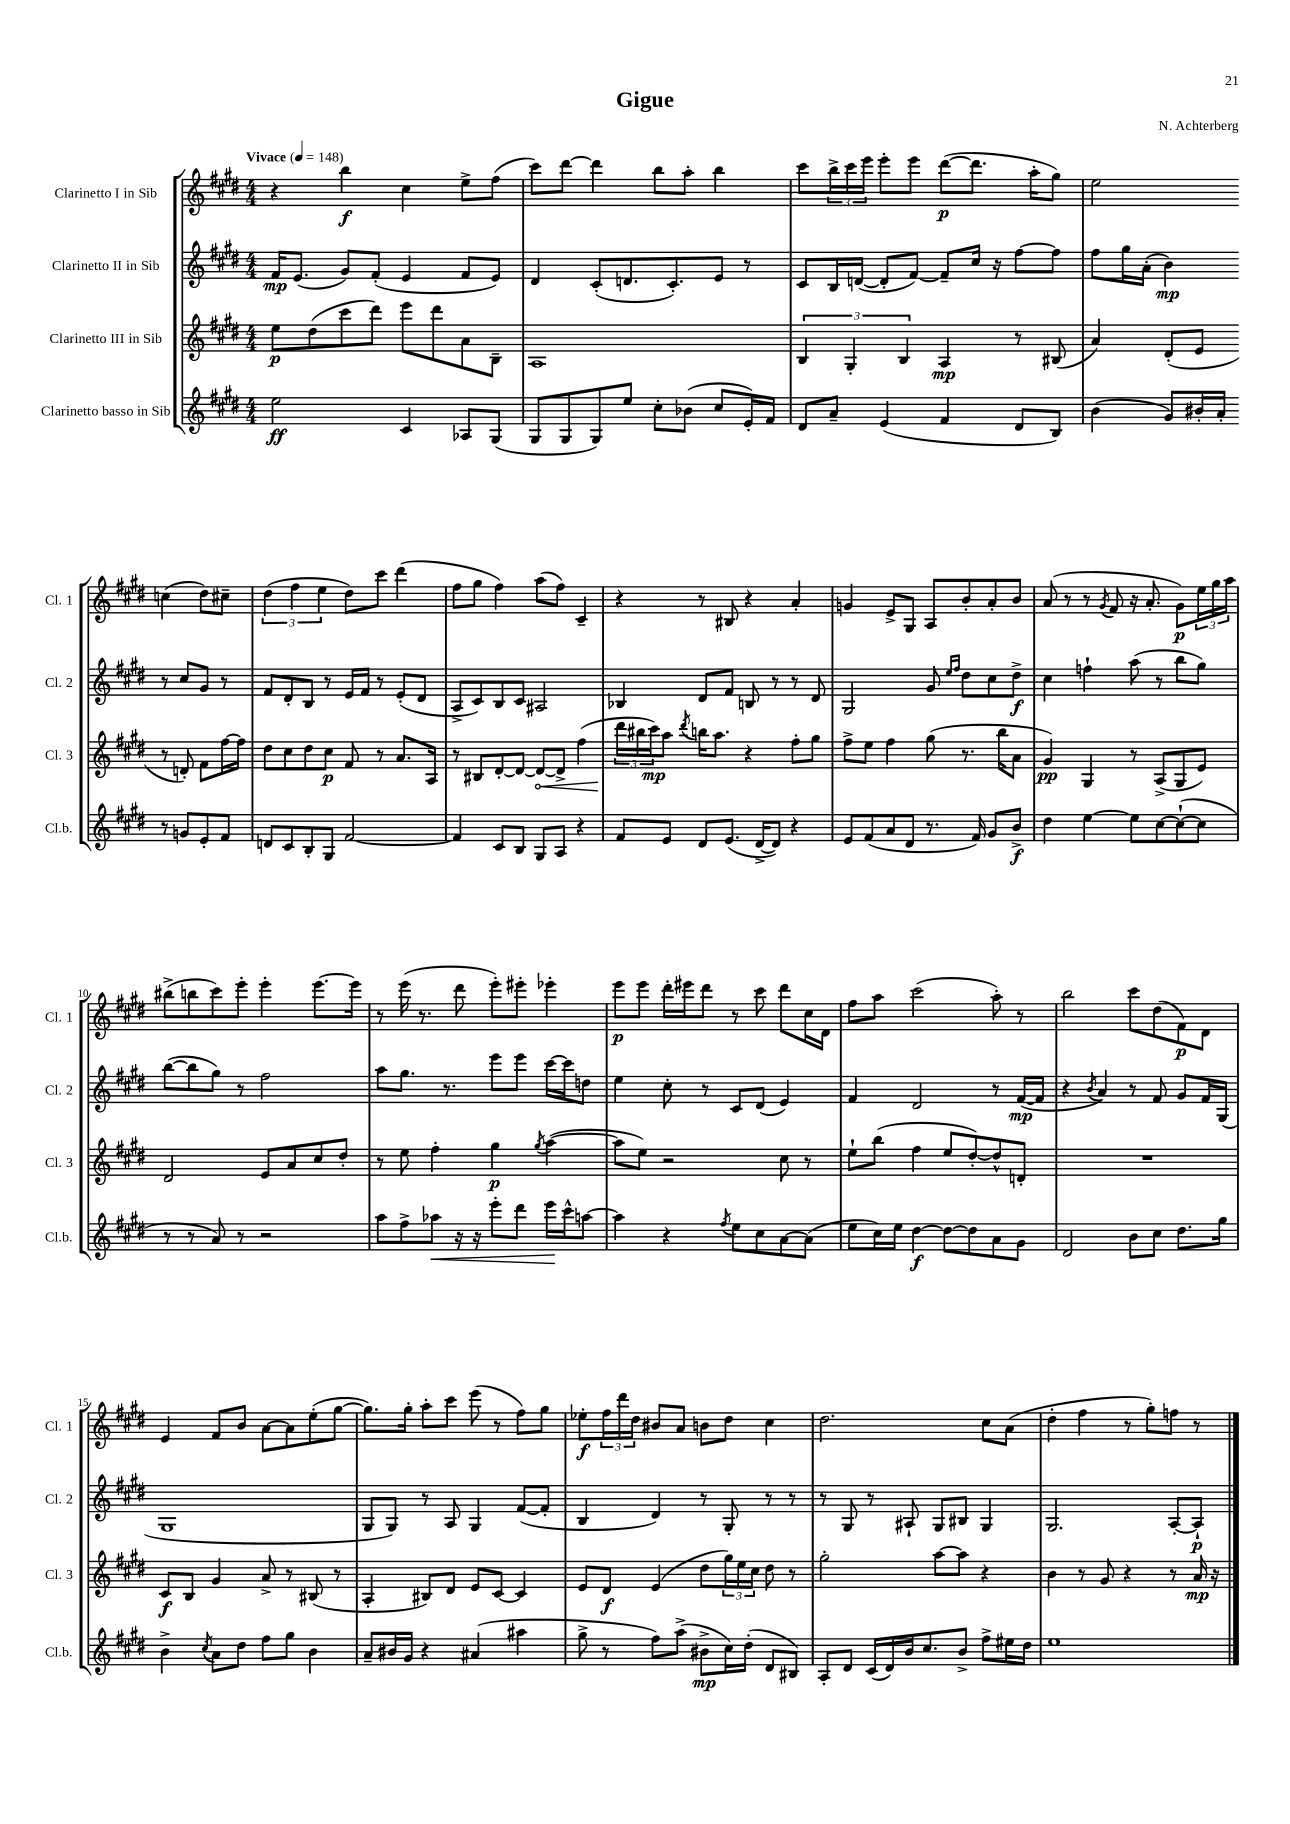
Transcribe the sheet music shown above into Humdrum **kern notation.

**kern	**dynam	**kern	**dynam	**kern	**dynam	**kern	**dynam
*part4	*part4	*part3	*part3	*part2	*part2	*part1	*part1
*staff4	*staff4	*staff3	*staff3	*staff2	*staff2	*staff1	*staff1
*I"Clarinetto basso in Sib	*	*I"Clarinetto III in Sib	*	*I"Clarinetto II in Sib	*	*I"Clarinetto I in Sib	*
*I'Cl.b.	*	*I'Cl. 3	*	*I'Cl. 2	*	*I'Cl. 1	*
*clefG2	*	*clefG2	*	*clefG2	*	*clefG2	*
*k[f#c#g#d#]	*	*k[f#c#g#d#]	*	*k[f#c#g#d#]	*	*k[f#c#g#d#]	*
*M4/4	*	*M4/4	*	*M4/4	*	*M4/4	*
*MM148	*	*MM148	*	*MM148	*	*MM148	*
=1	=1	=1	=1	=1	=1	=1	=1
!	!	!	!	!	!	!LO:TX:a:B:t=Vivace	!
2ee\	ff	8ee\L	p	16f#/KL	mp	4r	.
.	.	.	.	(8.e/J	.	.	.
.	.	(8dd#\	.	.	.	.	.
.	.	8ccc#\	.	8g#/L)	.	4bb\	f
.	.	8ddd#\J)	.	(8f#'/J	.	.	.
4c#/	.	8eee\L	.	4e/	.	4cc#\	.
.	.	8ddd#\	.	.	.	.	.
8A-X/L	.	8a\	.	8f#/L	.	8ee^\L	.
(8G#/J	.	8B~\J	.	8e/J)	.	(8ff#\J	.
=2	=2	=2	=2	=2	=2	=2	=2
8G#/L	.	1A	.	4d#/	.	8ccc#\L)	.
8G#/	.	.	.	.	.	[8ddd#\J	.
8G#/)	.	.	.	(8c#'/L	.	4ddd#\]	.
8ee/J	.	.	.	8.dn/	.	.	.
8cc#'\L	.	.	.	.	.	8bb\L	.
.	.	.	.	8.c#'/)	.	.	.
(8b-X\J	.	.	.	.	.	8aa'\J	.
8cc#/L	.	.	.	8e/J	.	4bb\	.
16e'/L)	.	.	.	8r	.	.	.
16f#/JJ	.	.	.	.	.	.	.
=3	=3	=3	=3	=3	=3	=3	=3
8d#/L	.	6B/	.	8c#/L	.	8ccc#\L	.
8a~/J	.	.	.	16B/L	.	24bb^\L	.
.	.	6G#'/	.	.	.	24ccc#\	.
.	.	.	.	([16dn/JJ	.	.	.
.	.	.	.	.	.	24eee\JJ	.
(4e/	.	.	.	8d'/L]	.	8eee'\L	.
.	.	6B/	.	.	.	.	.
.	.	.	.	[8f#/J)	.	8eee\J	.
4f#/	.	4A/	mp	8f#~/L]	.	([8ddd#\L	p
.	.	.	.	16cc#/Jk	.	8.ddd#\J]	.
.	.	.	.	16r	.	.	.
8d#/L	.	8r	.	[8ff#\L	.	.	.
.	.	.	.	.	.	16aa'\KL	.
8B/J)	.	(8B#X/	.	8ff#\J]	.	8gg#\J)	.
=4	=4	=4	=4	=4	=4	=4	=4
(4b\	.	4a/)	.	8ff#\L	.	2ee\	.
.	.	.	.	16gg#\L	.	.	.
.	.	.	.	(16a'\JJ	.	.	.
8g#/L)	.	(8d#'/L	.	4b\)	mp	.	.
16b#X'/L	.	8e/J	.	.	.	.	.
16a'/JJ	.	.	.	.	.	.	.
8r	.	8r	.	8r	.	(4ccn\	.
8gn/L	.	8dn'/)	.	8cc#/L	.	.	.
8e'/	.	8f#\L	.	8g#/J	.	8dd#\L)	.
8f#/J	.	[16ff#\L	.	8r	.	8cc#X~\J	.
.	.	16ff#\JJ]	.	.	.	.	.
!!LO:LB:g=z
=5	=5	=5	=5	=5	=5	=5	=5
8dn/L	.	8dd#\L	.	8f#/L	.	(6dd#\	.
8c#/	.	8cc#\	.	8d#'/	.	.	.
.	.	.	.	.	.	6ff#\	.
8B'/	.	8dd#\	.	8B/J	.	.	.
.	.	.	.	.	.	6ee\	.
8G#/J	.	8cc#\J	p	8r	.	.	.
[2f#/	.	8f#/	.	16e/LL	.	8dd#\L)	.
.	.	.	.	16f#/JJ	.	.	.
.	.	8r	.	8r	.	8ccc#\J	.
.	.	8.a/L	.	(8e'/L	.	(4ddd#\	.
.	.	.	.	8d#/J	.	.	.
.	.	16A/Jk	.	.	.	.	.
=6	=6	=6	=6	=6	=6	=6	=6
4f#/]	.	8r	.	8A^/L	.	8ff#\L	.
.	.	8B#X/L	.	8c#/)	.	8gg#\J	.
8c#/L	.	[8d#'/	.	8B/	.	4ff#\)	.
8B/J	.	8d#/J_	.	8c#/J	.	.	.
!	!	!	!LO:HP:b	!	!	!	!
8G#/L	.	8d#/L_	<	2A#X/	.	(8aa\L	.
8A/J	.	8d#^/J]	.	.	.	8ff#\J)	.
4r	.	(4ff#\	.	.	.	4c#~/	.
=7	=7	=7	=7	=7	=7	=7	=7
8f#/L	.	24ddd#\LL	.	4B-X/	.	4r	.
.	.	24bb#X\	[	.	.	.	.
.	.	24ccc#\J)	mp	.	.	.	.
8e/J	.	8aa\J	.	.	.	.	.
.	.	8qddd#/	.	.	.	.	.
8d#/L	.	16bbn\KL	.	8d#/L	.	8r	.
.	.	8.aa\J	.	.	.	.	.
(8.e/J	.	.	.	8f#/J	.	8B#X/	.
.	.	4r	.	8Bn/	.	4r	.
[16d#^/KL	.	.	.	.	.	.	.
8d#/J])	.	.	.	8r	.	.	.
4r	.	8ff#'\L	.	8r	.	4a'/	.
.	.	8gg#\J	.	8d#/	.	.	.
=8	=8	=8	=8	=8	=8	=8	=8
8e/L	.	8ff#^\L	.	2G#/	.	4gn/	.
(8f#/	.	8ee\J	.	.	.	.	.
8a/	.	4ff#\	.	.	.	8e^/L	.
8d#/J	.	.	.	.	.	8G#/J	.
8.r	.	(8gg#\	.	8g#/	.	8A/L	.
.	.	.	.	16qqee/LL	.	.	.
.	.	.	.	16qqff#/JJ	.	.	.
.	.	8.r	.	8dd#\L	.	8b'/	.
16f#/)	.	.	.	.	.	.	.
8g#/L	.	.	.	8cc#\	.	8a'/	.
.	.	16bb\KL	.	.	.	.	.
8b^/J	f	8a\J	.	8dd#^\J	f	8b/J	.
=9	=9	=9	=9	=9	=9	=9	=9
4dd#\	.	4g#/)	pp	4cc#\	.	(8a/	.
.	.	.	.	.	.	8r	.
[4ee\	.	4G#/	.	4ffn`\	.	8r	.
.	.	.	.	.	.	8qg#/	.
.	.	.	.	.	.	8f#/	.
8ee\L]	.	8r	.	(8aa\	.	16r	.
.	.	.	.	.	.	8.a'/	.
[8cc#\	.	(8A^/L	.	8r	.	.	.
(8cc#`\_	.	8G#/	.	8bb\L	.	8g#\L)	p
8cc#\J]	.	8e/J)	.	8gg#\J)	.	24ee\L	.
.	.	.	.	.	.	24gg#\	.
.	.	.	.	.	.	24aa\JJ	.
!!LO:LB:g=z
=10	=10	=10	=10	=10	=10	=10	=10
8r	.	2d#/	.	([8bb\L	.	(8bb#X^\L	.
8r	.	.	.	8bb\]	.	8bbn\	.
8a/)	.	.	.	8gg#\J)	.	8ccc#\)	.
8r	.	.	.	8r	.	8eee'\J	.
2r	.	8e/L	.	2ff#\	.	4eee'\	.
.	.	8a/	.	.	.	.	.
.	.	8cc#/	.	.	.	[8.eee\L	.
.	.	8dd#'/J	.	.	.	.	.
.	.	.	.	.	.	16eee\Jk]	.
=11	=11	=11	=11	=11	=11	=11	=11
8aa\L	.	8r	.	8aa\L	.	8r	.
8ff#^\	.	8ee\	.	8.gg#\J	.	(16eee\	.
.	.	.	.	.	.	8.r	.
!	!LO:HP:b	!	!	!	!	!	!
8aa-X\J	<	4ff#'\	.	.	.	.	.
.	.	.	.	8.r	.	.	.
16r	.	.	.	.	.	8ddd#\	.
16r	.	.	.	.	.	.	.
8eee'\L	.	4gg#\	p	8eee\L	.	8eee'\L)	.
8ddd#\J	.	.	.	8eee\J	.	8eee#X'\J	.
.	.	8qgg#/	.	.	.	.	.
16eee\LL	.	([4aa\	.	[16ccc#\LL	.	4eee-X'\	.
16ccc#^^\J	[	.	.	16ccc#\J]	.	.	.
[8aan\J	.	.	.	8ddn\J	.	.	.
=12	=12	=12	=12	=12	=12	=12	=12
4aa\]	.	8aa\L]	.	4ee\	.	8eee\L	p
.	.	8ee\J)	.	.	.	8eee\J	.
4r	.	2r	.	8cc#'\	.	16ddd#'\LL	.
.	.	.	.	.	.	16eee#X\J	.
.	.	.	.	8r	.	8ddd#\J	.
8qff#/	.	.	.	.	.	.	.
8ee\L	.	.	.	8c#/L	.	8r	.
8cc#\	.	.	.	(8d#/J	.	8ccc#\	.
[8a\	.	8cc#\	.	4e/)	.	8ddd#\L	.
(8a\J]	.	8r	.	.	.	16cc#\L	.
.	.	.	.	.	.	16d#\JJ	.
=13	=13	=13	=13	=13	=13	=13	=13
8ee\L	.	8ee`\L	.	4f#/	.	8ff#\L	.
16cc#\L)	.	(8bb\J	.	.	.	8aa\J	.
16ee\JJ	.	.	.	.	.	.	.
[4dd#\	f	4ff#\	.	2d#/	.	(2ccc#\	.
8dd#\L_	.	8ee/L	.	.	.	.	.
8dd#\]	.	[8dd#'/)	.	.	.	.	.
8a\	.	8dd#^^/]	.	8r	.	8aa'\)	.
8g#\J	.	8dn'/J	.	([16f#/LL	mp	8r	.
.	.	.	.	16f#/JJ]	.	.	.
=14	=14	=14	=14	=14	=14	=14	=14
2d#/	.	1r	.	4r	.	2bb\	.
.	.	.	.	8qb/	.	.	.
.	.	.	.	4a/)	.	.	.
8b\L	.	.	.	8r	.	8ccc#\L	.
8cc#\J	.	.	.	8f#/	.	(8dd#\	.
8.dd#\L	.	.	.	8g#/L	.	8f#\)	p
.	.	.	.	16f#/L	.	8d#\J	.
16gg#\Jk	.	.	.	(16G#/JJ	.	.	.
!!LO:LB:g=z
=15	=15	=15	=15	=15	=15	=15	=15
4b^\	.	8c#/L	f	1G#	.	4e/	.
.	.	8B/J	.	.	.	.	.
8qcc#/	.	.	.	.	.	.	.
8a\L	.	4g#/	.	.	.	8f#/L	.
8dd#\J	.	.	.	.	.	8b/J	.
8ff#\L	.	8a^/	.	.	.	[8a\L	.
8gg#\J	.	8r	.	.	.	8a\]	.
4b\	.	(8B#X/	.	.	.	(8ee'\	.
.	.	8r	.	.	.	[8gg#\J	.
=16	=16	=16	=16	=16	=16	=16	=16
8a~/L	.	4A'/	.	8G#/L	.	8.gg#\L])	.
16b#X/L	.	.	.	8G#/J)	.	.	.
16g#/JJ	.	.	.	.	.	16gg#'\Jk	.
4r	.	8B#X/L)	.	8r	.	8aa'\L	.
.	.	8d#/J	.	8A/	.	8ccc#\J	.
(4a#X/	.	8e/L	.	4G#/	.	(8eee\	.
.	.	[8c#/J	.	.	.	8r	.
4aa#X\	.	4c#/]	.	([8f#/L	.	8ff#\L)	.
.	.	.	.	8f#'/J]	.	8gg#\J	.
=17	=17	=17	=17	=17	=17	=17	=17
8gg#^\	.	8e/L	.	4B/	.	8ee-X'\L	f
8r	.	8d#/J	f	.	.	24ff#\L	.
.	.	.	.	.	.	24ddd#\	.
.	.	.	.	.	.	24dd#\JJ	.
8ff#\L)	.	(4e/	.	4d#/)	.	8b#X/L	.
(8aa^\J	.	.	.	.	.	8a/J	.
8b#X^\L	mp	8dd#\L	.	8r	.	8bn\L	.
16cc#\L)	.	24gg#\L)	.	8G#'/	.	8dd#\J	.
.	.	24ee\	.	.	.	.	.
(16dd#'\JJ	.	.	.	.	.	.	.
.	.	24cc#\JJ	.	.	.	.	.
8d#/L	.	8dd#\	.	8r	.	4cc#\	.
8B#X/J)	.	8r	.	8r	.	.	.
=18	=18	=18	=18	=18	=18	=18	=18
8A'/L	.	2gg#'\	.	8r	.	2.dd#\	.
8d#/J	.	.	.	8G#/	.	.	.
(16c#/LL	.	.	.	8r	.	.	.
16d#/)	.	.	.	.	.	.	.
16b/J	.	.	.	8A#X`/	.	.	.
8.cc#/	.	.	.	.	.	.	.
.	.	[8aa\L	.	8G#/L	.	.	.
8b^/J	.	8aa\J]	.	8B#X/J	.	.	.
8ff#^\L	.	4r	.	4G#/	.	8cc#\L	.
16ee#X\L	.	.	.	.	.	(8a\J	.
16dd#\JJ	.	.	.	.	.	.	.
=19	=19	=19	=19	=19	=19	=19	=19
1ee	.	4b\	.	2.G#/	.	4dd#'\	.
.	.	8r	.	.	.	4ff#\	.
.	.	8g#/	.	.	.	.	.
.	.	4r	.	.	.	8r	.
.	.	.	.	.	.	8gg#'\L)	.
.	.	8r	.	[8A'/L	.	8ffn\J	.
.	.	16a/	mp	8A`/J]	p	8r	.
.	.	16r	.	.	.	.	.
==	==	==	==	==	==	==	==
*-	*-	*-	*-	*-	*-	*-	*-
